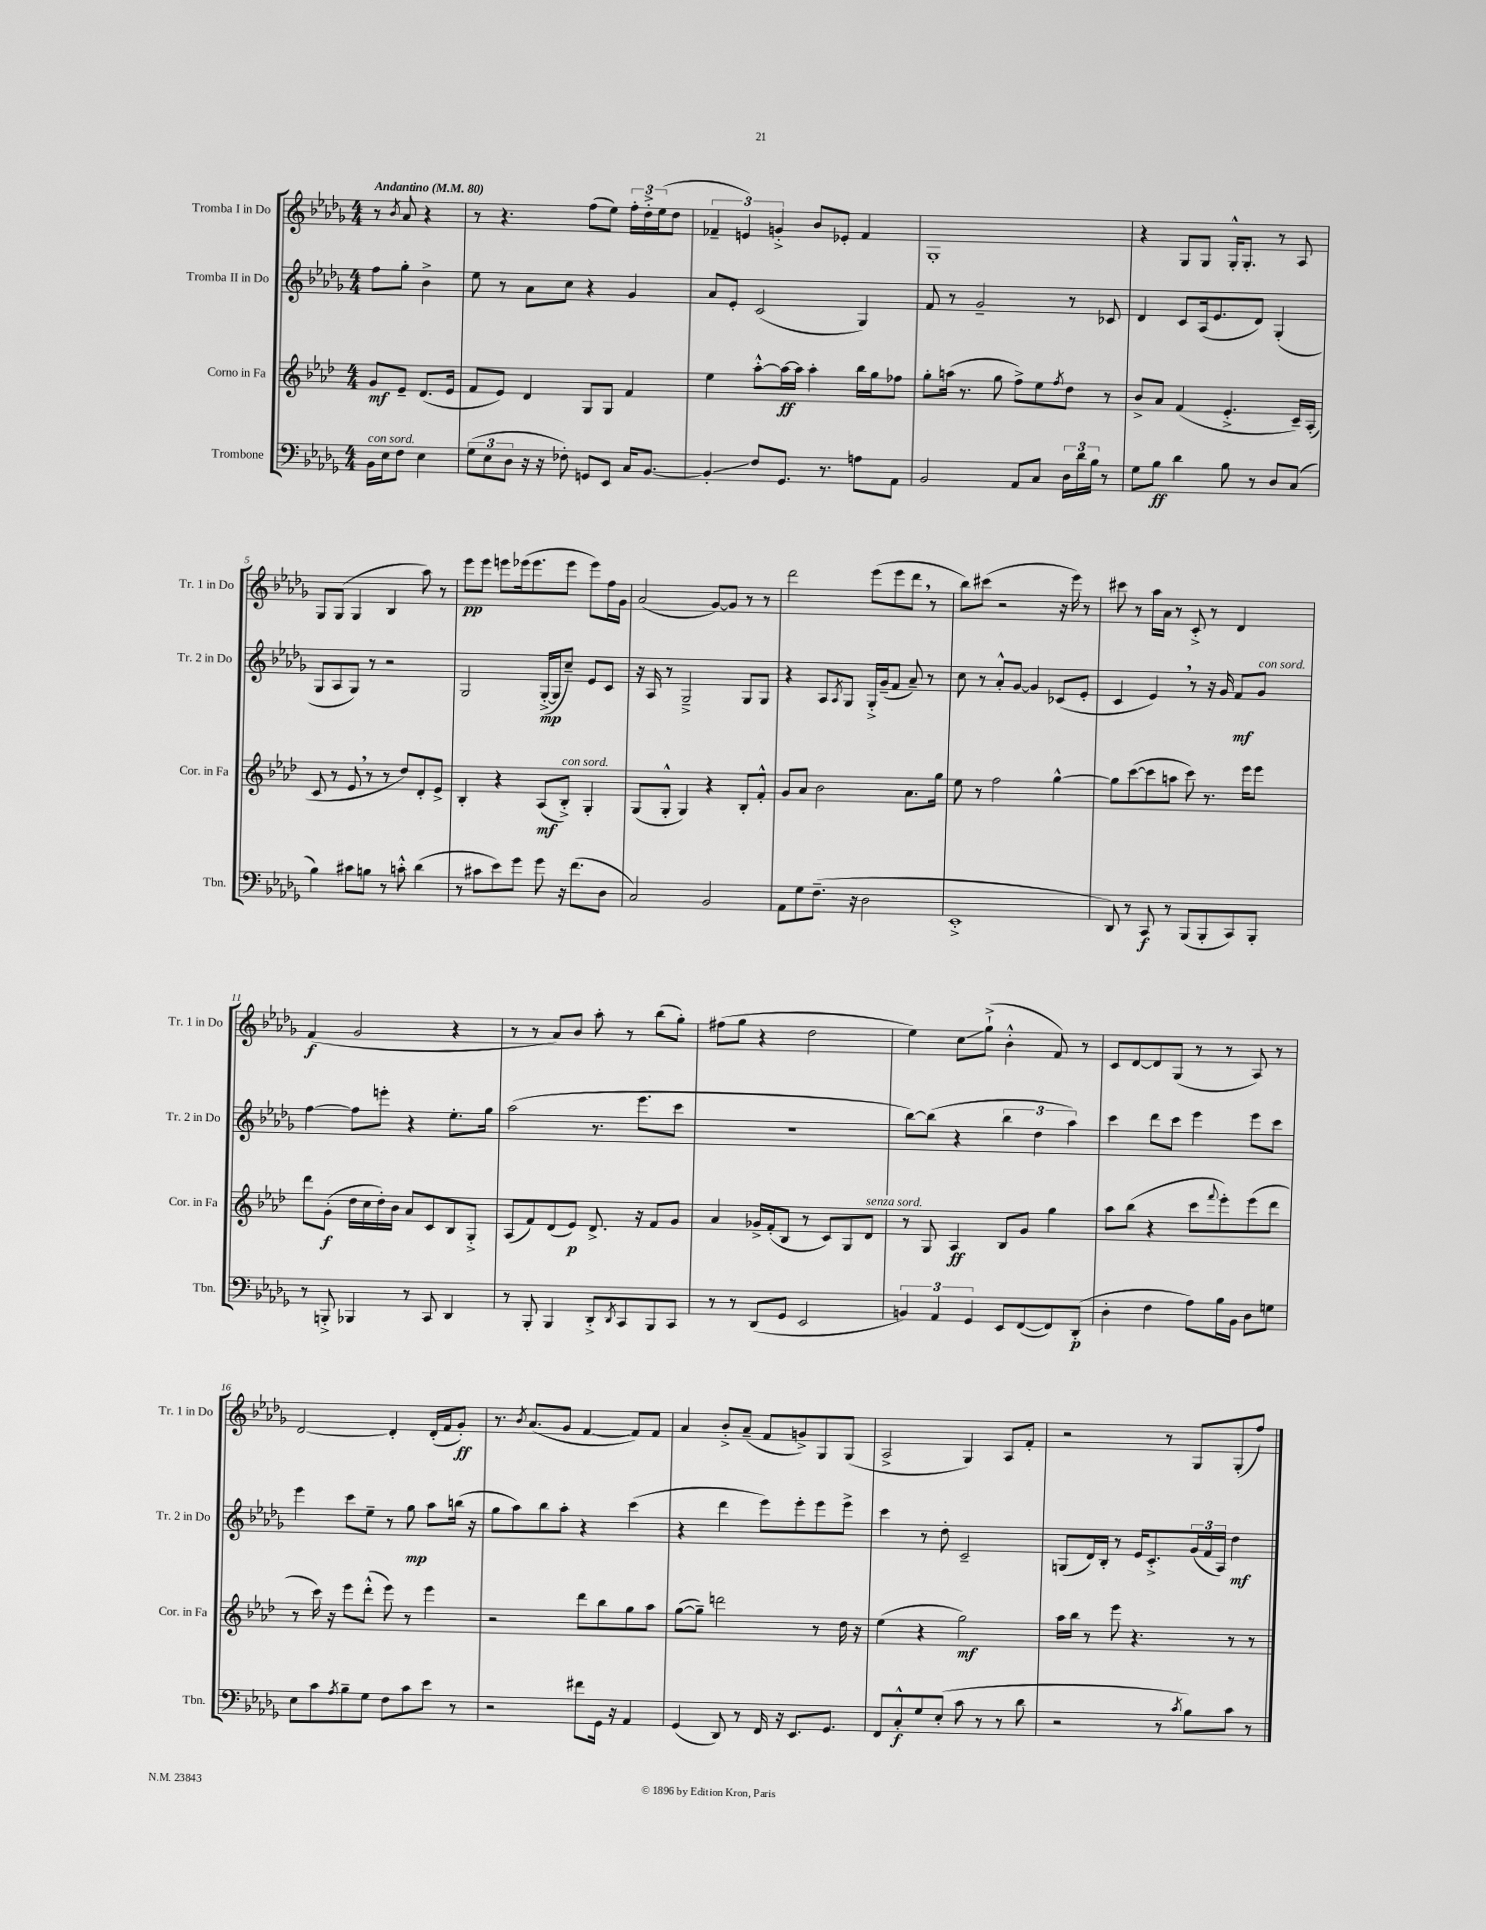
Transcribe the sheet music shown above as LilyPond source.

<<
\new StaffGroup <<
\new Staff = "s0" \with { instrumentName = "Tromba I in Do" shortInstrumentName = "Tr. 1 in Do" } {
    \clef treble \key des \major \numericTimeSignature \time 4/4 \partial 2 \tempo "Andantino" 4 = 80
    r8 \acciaccatura { bes'8 } aes'8 r4 |
    r8 r4. f''8( ees''8) \tuplet 3/2 { f''16-. des''16-.-> ees''16( } des''8 |
    \tuplet 3/2 { fes'4-- e'4) g'4-.-> } bes'8 ees'8-. fes'4 |
    ges1-. |
    r4 ges8 ges8 ges16-.-^ ges8.-. r8 aes8 |
    ges8 ges8( ges4 bes4 aes''8) r8 |
    ees'''8\pp ees'''8 e'''8 ees'''16( ees'''8. ees'''8 ees'''8) f''16 ges'16 |
    aes'2( ges'8~) ges'8 r8 r8 |
    des'''2 ees'''8( ees'''8 des'''8 \breathe r8 |
    bes''8) cis'''8( r2 r16 ees'''16) r8 |
    cis'''8 r8 aes''16 aes'16 r8 c'8-.-> r8 des'4 |
    f'4\f( ges'2 r4 |
    r8 r8 aes'8) bes'8 aes''8-. r8 bes''8( ges''8-.) |
    fis''8( ges''8 r4 des''2 |
    ees''4) c''8\glissando ges''8-!->( bes'4-.-^ f'8) r8 |
    c'8 des'8~ des'8 ges8( r8 r8 aes8) r8 |
    des'2~ des'4-. des'16-.( f'16 ges'8-.\ff) |
    r8. \acciaccatura { bes'8 } aes'8.( ges'8 f'4~ f'8) f'8 |
    aes'4 bes'8-.-> aes'8--( f'8 g'8->) ges8 ges8( |
    aes2-> ges4) aes8 f'8-. |
    r2 r8 ges8 ges8-.( f''8) \bar "|." |
}
\new Staff = "s1" \with { instrumentName = "Tromba II in Do" shortInstrumentName = "Tr. 2 in Do" } {
    \clef treble \key des \major \numericTimeSignature \time 4/4 \partial 2
    f''8 ges''8-. bes'4-> |
    ees''8 r8 aes'8 c''8 r4 ges'4 |
    aes'8 ees'8-. c'2( ges4) |
    f'8 r8 ges'2-- r8 ces'8 |
    des'4 c'8 aes16( ees'8. des'8) ges4-.( |
    ges8 aes8 ges8) r8 r2 |
    ges2 ges16~-.->\mp( ges16 c''8--) ees'8 c'8 |
    r16 aes16 r8 ges2---> ges8 ges8 |
    r4 aes8 \acciaccatura { aes8 } ges8 ges16-.-> ges'16--( f'8 aes'8--) r8 |
    c''8 r8 aes'8-.-^ ges'8~ ges'4 ces'8( ees'8-. |
    c'4 ees'4) \breathe r8 r16 ges'16 f'8\mf ges'8^\markup { \italic "con sord." } |
    f''4~ f''8 e'''8-. r4 ees''8.-. ges''16 |
    aes''2( r8. ees'''8. c'''8 |
    R1 |
    bes''8~) bes''8( r4 \tuplet 3/2 { bes''4 des''4 aes''4) } |
    c'''4 des'''8 c'''8 ees'''4 ees'''8 c'''8 |
    ees'''4 c'''8 ees''8-- r8 ges''8\mp aes''8 b''16( r16 |
    ges''8 aes''8) bes''8 aes''8-. r4 c'''4( |
    r4 des'''4 ees'''8) ees'''8-. ees'''8 ees'''8-> |
    c'''4 r8 des''8-. c'2-- |
    g8( des'16) bes16-. r8 ees'16 c'8.-.-> \tuplet 3/2 { ges'16( f'16 aes16) } des''4\mf \bar "|." |
}
\new Staff = "s2" \with { instrumentName = "Corno in Fa" shortInstrumentName = "Cor. in Fa" } {
    \clef treble \key aes \major \numericTimeSignature \time 4/4 \partial 2
    g'8\mf ees'8-- des'8.( ees'16 |
    f'8 ees'8) des'4 g8 g8 f'4 |
    ees''4 aes''8~-.-^ aes''16~\ff aes''16 aes''4-. bes''16 g''16 fes''8 |
    g''8-. a''16( r8. g''8 f''8->) ees''8 \acciaccatura { f''8 } des''8 r8 |
    bes'8-> aes'8 f'4( ees'4.-.-> c'16--) aes16-.( |
    c'8 r8 ees'8 \breathe r8 r8 des''8) des'8-. ees'8-> |
    bes4-. r4 aes8\mf( bes8-.->^\markup { \italic "con sord." }) g4-. |
    g8( g8-.-^ g4) r4 bes8-. f'8-.-^ |
    g'8 aes'8 bes'2 aes'8. g''16 |
    ees''8 r8 f''2 g''4~-^ |
    g''8 c'''8~( c'''8 a''8 c'''8) r8. ees'''16 ees'''8 |
    des'''8 g'8-.\f( des''16 c''16 des''16-.) bes'16 aes'8 c'8 bes8 g8-.-> |
    aes8( f'8) des'8( ees'8\p) des'8.-> r16 f'8 g'8 |
    aes'4 ges'16-> f'16-.( bes8 r8 c'8) g8 des'8^\markup { \italic "senza sord." } |
    r8 g8 aes4\ff bes8 g'8 g''4 |
    aes''8 bes''8( r4 c'''8 \appoggiatura { f'''8 } ees'''8-.) ees'''8( des'''8 |
    r8 c'''16) r16 ees'''8 des'''8-.-^( ees'''8) r8 ees'''4 |
    r2 des'''8 bes''8 g''8 aes''8 |
    g''8~( g''8--) d'''2 r8 des''16 r16 |
    ees''4( r4 g''2\mf) |
    aes''16 bes''16 r8 ees'''8 r4. r8 r8 \bar "|." |
}
\new Staff = "s3" \with { instrumentName = "Trombone" shortInstrumentName = "Tbn." } {
    \clef bass \key des \major \numericTimeSignature \time 4/4 \partial 2
    bes,16^\markup { \italic "con sord." } ees16 f8 ees4 |
    \tuplet 3/2 { ges8( ees8 des8 } r16 r16 fes8-.) g,8 ees,8 c16 bes,8.~ |
    bes,4-.\glissando f8 ges,8. r8. a8 aes,8 |
    bes,2 aes,8 c8 \tuplet 3/2 { des16 des'16 bes16 } r8 |
    ges8 bes8\ff des'4 bes8 r8 des8 c8( |
    bes4) cis'8 b8 r8 c'8-.-^ des'4( |
    r8 cis'8 ees'8) ges'8 ges'8 r16 f'8.( des8 |
    c2) bes,2 |
    aes,8 ges8 f8.--( r16 des2 |
    ees,1-.-> |
    des,8) r8 c,8\f r8 bes,,8( bes,,8-. c,8) bes,,8-. |
    r8 b,,8-.-> bes,,4 r8 c,8 des,4 |
    r8 bes,,8-. bes,,4 des,8-.-> \acciaccatura { des,8 } c,8 bes,,8 c,8 |
    r8 r8 des,8( ges,8 ees,2 |
    \tuplet 3/2 { b,4) aes,4 ges,4 } ees,8 f,8~( f,8) des,8-.\p( |
    des4-. f4 aes8) bes16 bes,16 des8 g8 |
    ees8 c'8 \acciaccatura { aes8 } bes8-- ges8 f8 c'8 ees'8 r8 |
    r2 fis'8 ges,16 r16 aes,4 |
    ges,4( des,8) r8 f,16 r16 ees,8. ges,8. |
    f,8 c8-.-^\f ges8 ees8-.( c'8 r8 r8 des'8 |
    r2 r8 \acciaccatura { c'8 } bes8) c'8 r8 \bar "|." |
}
>>
>>
